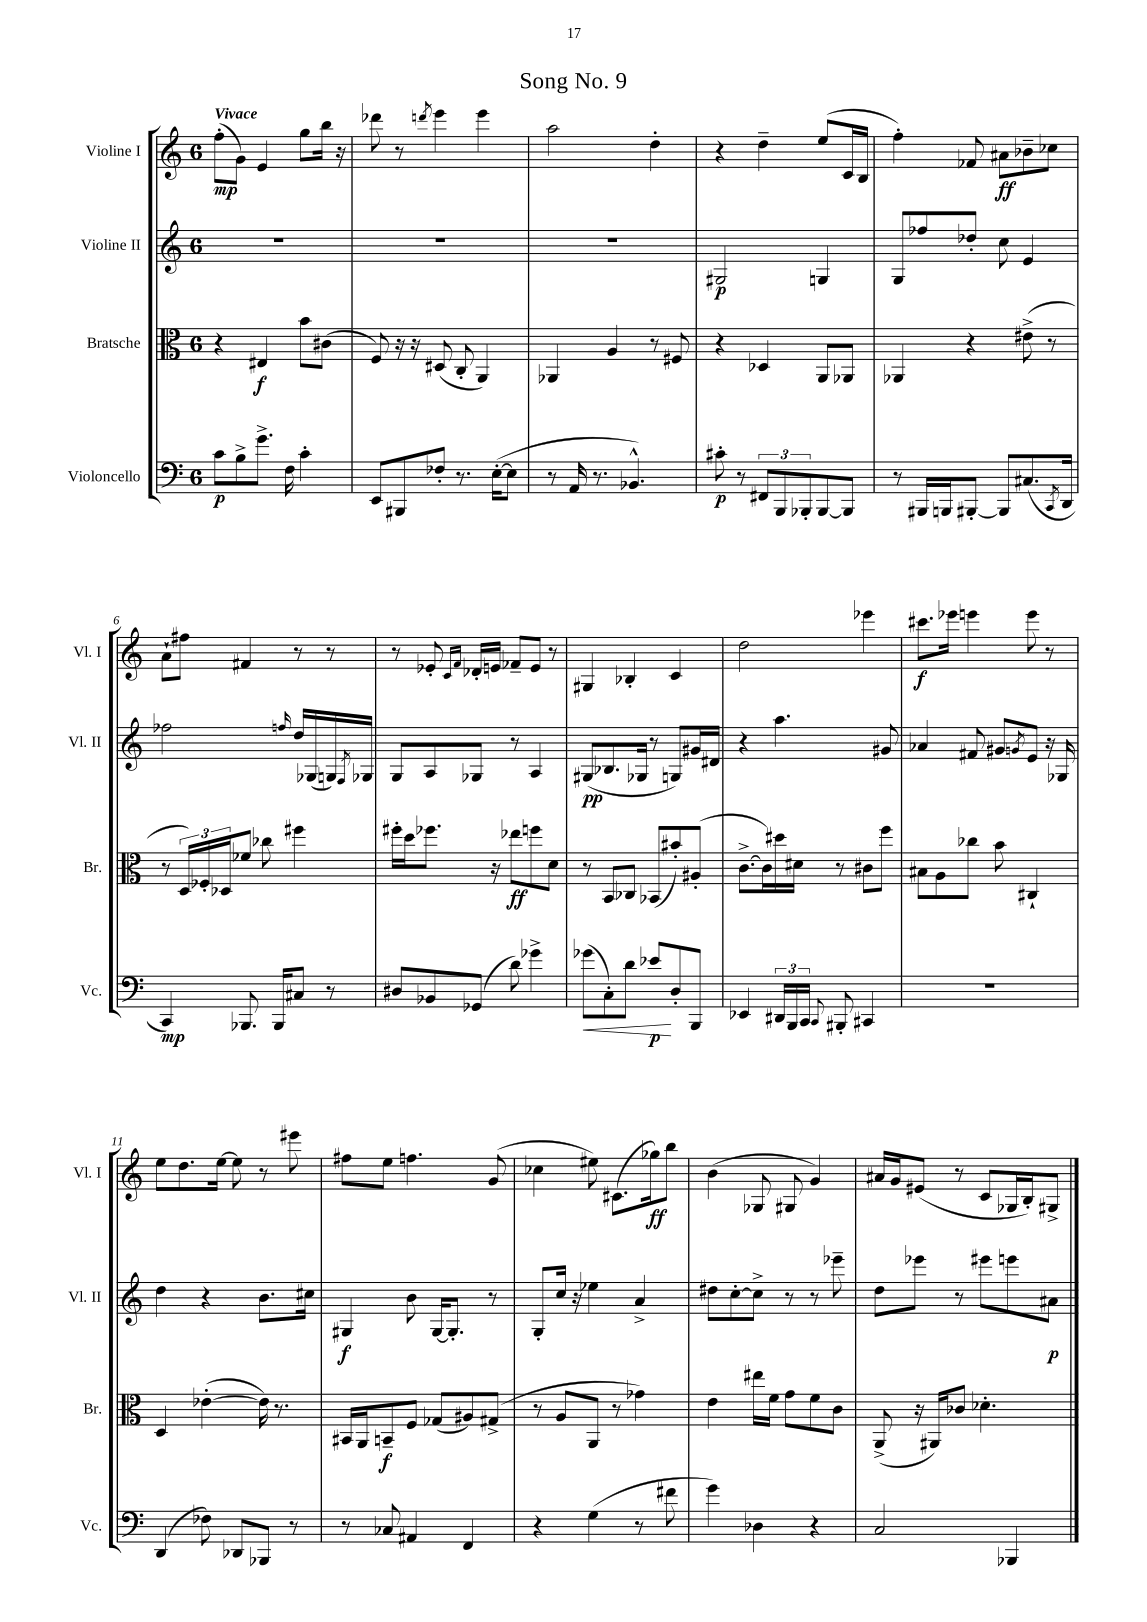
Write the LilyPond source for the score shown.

\header { title = "Song No. 9" }
<<
\new StaffGroup <<
\new Staff = "s0" \with { instrumentName = "Violine I" shortInstrumentName = "Vl. I" } {
    \clef treble \key c \major \once \override Staff.TimeSignature.style = #'single-digit \time 6/8 \tempo "Vivace"
    f''8-.\mp( g'8) e'4 g''8 b''16 r16 |
    des'''8 r8 \acciaccatura { d'''8 } e'''4 e'''4 |
    a''2 d''4-. |
    r4 d''4-- e''8( c'16 b16 |
    f''4-.) fes'8 ais'8\ff bes'8-- ces''8 |
    a'8-! fis''8 fis'4 r8 r8 |
    r8 ees'8-. \grace { c'16 f'16 } des'16-. e'16 fes'8-- e'8 r8 |
    gis4 bes4-. c'4 |
    d''2 ees'''4 |
    cis'''8.\f ees'''16 e'''4 e'''8 r8 |
    e''8 d''8. e''16~ e''8 r8 eis'''8 |
    fis''8 e''8 f''4. g'8( |
    ces''4 eis''8) cis'8.( ges''16\ff) b''8 |
    b'4( ges8 gis8 g'4) |
    ais'16 g'16 eis'8( r8 c'8 ges16 b16-.) gis8-> \bar "|." |
}
\new Staff = "s1" \with { instrumentName = "Violine II" shortInstrumentName = "Vl. II" } {
    \clef treble \key c \major \once \override Staff.TimeSignature.style = #'single-digit \time 6/8
    R2. |
    R2. |
    R2. |
    gis2\p g4 |
    g8 fes''8 des''8-. c''8 e'4 |
    fes''2 \grace { f''16 } d''16 ges16( g16) \acciaccatura { f8 } ges16 |
    g8 a8 ges8 r8 a4 |
    gis8\pp( bes8. ges16 r8 g8) gis'16 dis'16 |
    r4 a''4. gis'8 |
    aes'4 fis'8 gis'8 \acciaccatura { g'8 } e'8 r16 ges16 |
    d''4 r4 b'8. cis''16 |
    gis4\f b'8 gis16~ gis8.-. r8 |
    g8-. c''16 r16 ees''4 a'4-> |
    dis''8 c''8~-. c''8-> r8 r8 ees'''8-- |
    d''8 ees'''8 r8 eis'''8 e'''8 ais'8\p \bar "|." |
}
\new Staff = "s2" \with { instrumentName = "Bratsche" shortInstrumentName = "Br." } {
    \clef alto \key c \major \once \override Staff.TimeSignature.style = #'single-digit \time 6/8
    r4 eis4\f b'8 cis'8( |
    f8) r16 r16 dis8( c8-. a,4) |
    aes,4 a4 r8 fis8 |
    r4 des4 a,8 aes,8 |
    aes,4 r4 eis'8->( r8 |
    r8 \tuplet 3/2 { d16) fes16-. des16 } fes'8 ces''8 fis''4 |
    fis''16-. d''16 fes''8. r16 ees''8\ff f''8 d'8 |
    r8 b,8 ces8 bes,8( bis'8-.) ais8-.( |
    c'8.~-> c'16) dis''16 dis'16 r8 cis'8 f''8 |
    bis8 a8 ces''8 b'8 cis4-! |
    d4 ees'4~-.( ees'16) r8. |
    bis,16 a,16 b,8--\f f8 ges8( ais8) gis8->( |
    r8 a8 a,8 r8 ges'4) |
    e'4 eis''16 f'16 g'8 f'8 c'8 |
    a,8->( r16 ais,16) ces'8 des'4.-. \bar "|." |
}
\new Staff = "s3" \with { instrumentName = "Violoncello" shortInstrumentName = "Vc." } {
    \clef bass \key c \major \once \override Staff.TimeSignature.style = #'single-digit \time 6/8
    c'8\p b8-> g'8.-> f16 c'4-. |
    e,8 bis,,8 fes8-. r8. e16~-.( e8 |
    r8 a,16 r8. bes,4.-^) |
    cis'8-.\p r8 \tuplet 3/2 { fis,8 b,,8 bes,,8-. } bes,,8~ bes,,8 |
    r8 bis,,16 b,,16 bis,,8~-. bis,,8 cis8.( \acciaccatura { c,8 } d,16 |
    c,4\mp) bes,,8. bes,,16 cis8 r8 |
    dis8 bes,8 ges,8( d'8) ges'4-> |
    ges'8\<( c8-.) d'8 ees'8\p\! d8-. b,,8 |
    ees,4 \tuplet 3/2 { dis,16 b,,16 c,16 } \appoggiatura { c,8 } bis,,8-. cis,4 |
    R2. |
    d,4( fes8) des,8 bes,,8 r8 |
    r8 ces8 ais,4 f,4 |
    r4 g4( r8 fis'8 |
    g'4) des4 r4 |
    c2 bes,,4 \bar "|." |
}
>>
>>
